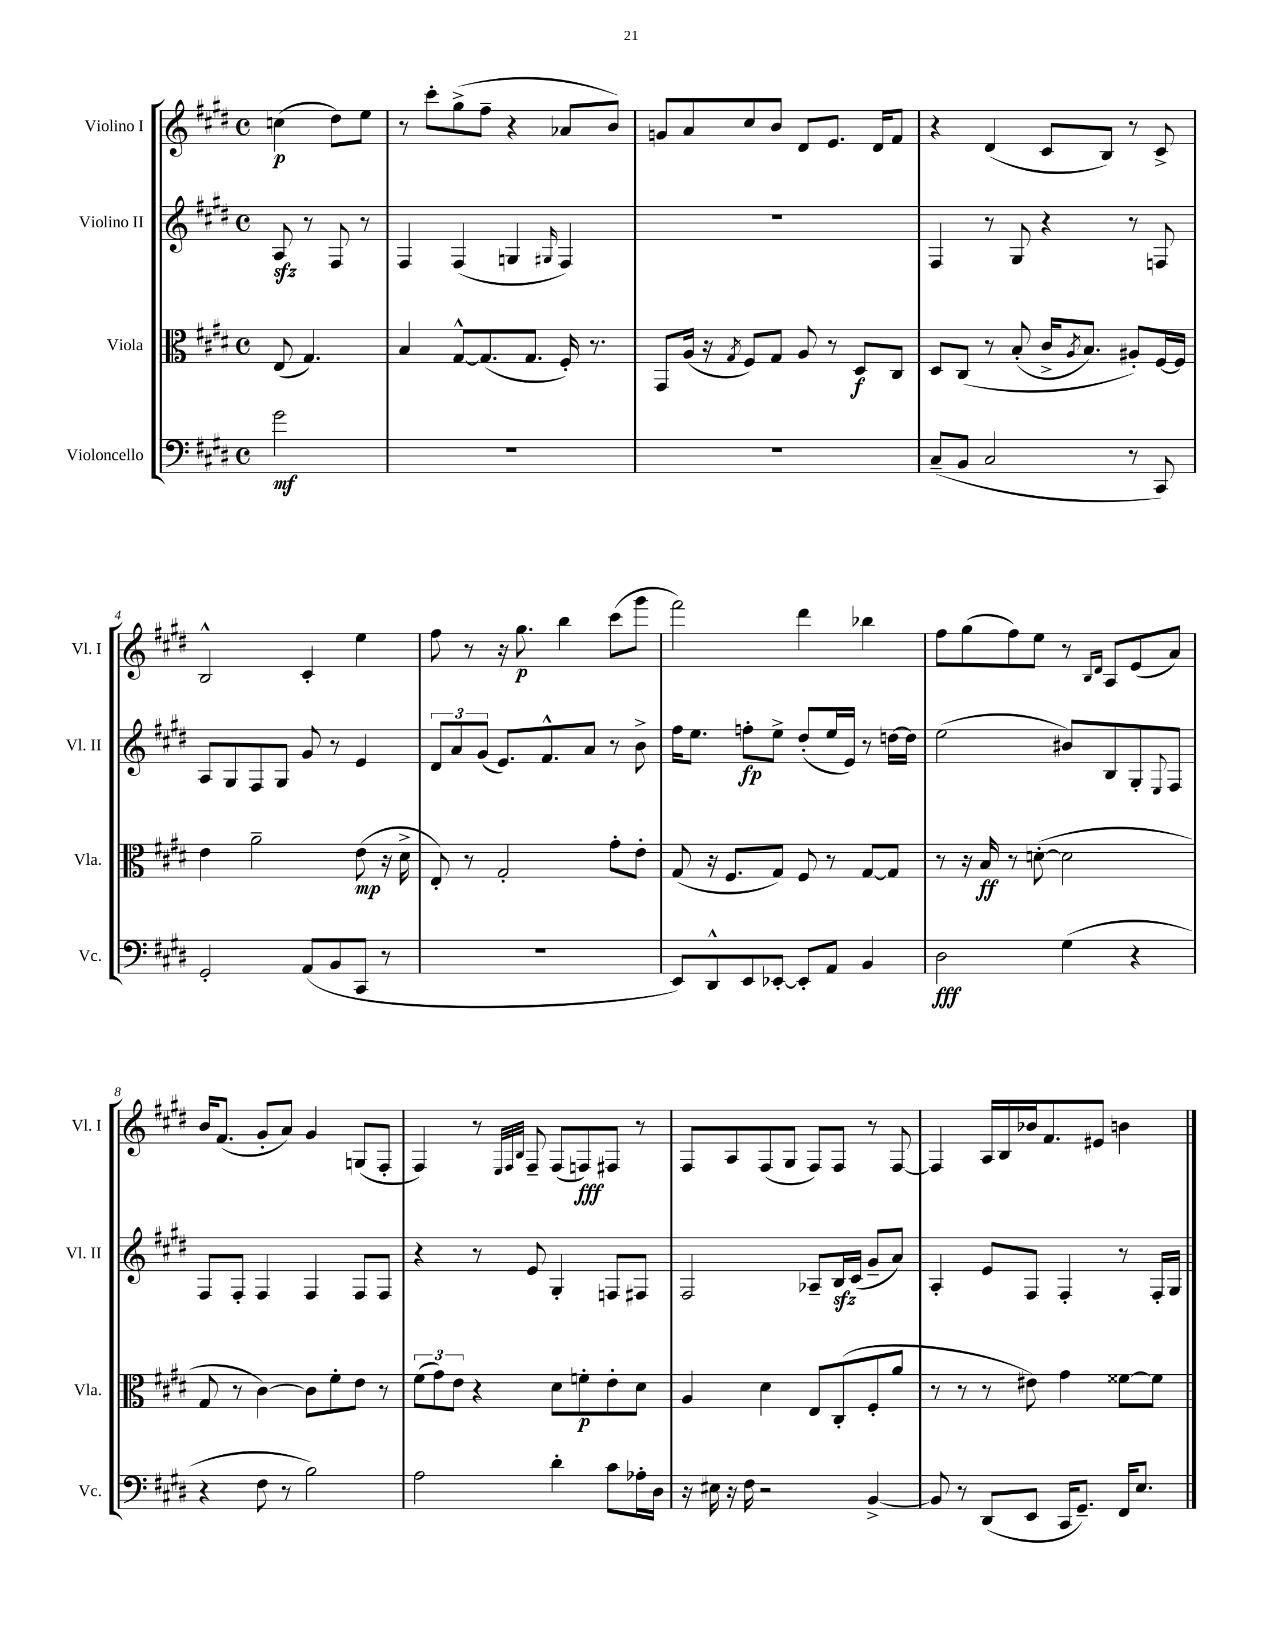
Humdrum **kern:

**kern	**kern	**kern	**kern
*staff4	*staff3	*staff2	*staff1
*clefF4	*clefC3	*clefG2	*clefG2
*k[f#c#g#d#]	*k[f#c#g#d#]	*k[f#c#g#d#]	*k[f#c#g#d#]
*M4/4	*M4/4	*M4/4	*M4/4
*met(c)	*met(c)	*met(c)	*met(c)
2g#	(8E	8A	(4cc
.	4.G#)	8r	.
.	.	8F#	8dd#)
.	.	8r	8ee
=	=	=	=
1r	4B	4F#	8r
.	.	.	8ccc#'
.	[8G#^^	(4F#	(8gg#^
.	(8.G#]	.	8ff#~
.	.	4G	4r
.	8.G#	.	.
.	.	16qqG#	.
.	16F#')	4F#)	8a-
.	8.r	.	.
.	.	.	8b)
=	=	=	=
1r	8GG#	1r	8g
.	(16A	.	8a
.	16r	.	.
.	8qG#	.	.
.	8F#)	.	8cc#
.	8G#	.	8b
.	8A	.	8d#
.	8r	.	8.e
.	8D#	.	.
.	.	.	16d#
.	8C#	.	8f#
=	=	=	=
(8C#~	8D#	4F#	4r
8BB	&(8C#	.	.
2C#	8r	8r	(4d#
.	(8B'	8G#	.
.	16c#^	4r	8c#
.	8qA	.	.
.	8.B)	.	.
.	.	.	8B)
8r	8A#'&)	8r	8r
8CC#)	[16F#	8F	8c#^
.	16F#]	.	.
=	=	=	=
2GG#'	4e	8A	2B^^
.	.	8G#	.
.	2a~	8F#	.
.	.	8G#	.
(8AA	.	8g#	4c#'
8BB	.	8r	.
8CC#	(8e	4e	4ee
8r	16r	.	.
.	16d#^	.	.
=	=	=	=
1r	8E')	12d#	8ff#
.	.	12a	.
.	8r	.	8r
.	.	(12g#	.
.	2G#'	8.e)	16r
.	.	.	8.gg#
.	.	8.f#^^	.
.	.	.	4bb
.	.	8a	.
.	8g#'	8r	(8ccc#
.	8e'	8b^	8ggg#
=	=	=	=
8EE)	(8G#	16ff#	2fff#)
.	.	8.ee	.
8DD#^^	16r	.	.
.	8.F#	.	.
8EE	.	8ff'	.
[8EE-'	8G#)	8ee^	.
8EE-']	8F#	(8dd#'	4ddd#
8AA	8r	16ee	.
.	.	16e)	.
4BB	[8G#	8r	4bb-
.	8G#]	[16dd	.
.	.	16dd]	.
=	=	=	=
2D#	8r	(2ee	8ff#
.	16r	.	(8gg#
.	16B	.	.
.	8r	.	8ff#)
.	([8d'	.	8ee
(4G#	2d]	8b#)	8r
.	.	.	16qqB
.	.	.	16qqd#
.	.	8B	8A
4r	.	8G#'	(8e
.	.	8qqE	.
.	.	8F#	8a)
=	=	=	=
4r	8G#	8F#	16b
.	.	.	(8.f#
.	8r	8F#'	.
8F#	[4c#)	4F#	8g#'
8r	.	.	8a)
2B)	8c#]	4F#	4g#
.	8f#'	.	.
.	8e	8F#	(8G
.	8r	8F#	8F#'
=	=	=	=
2A	(12f#	4r	4F#)
.	12g#)	.	.
.	12e	.	.
.	4r	8r	8r
.	.	.	32qqE
.	.	.	32qqF#
.	.	.	32qqB
.	.	8e	8F#~
4d#'	8d#	4G#'	(8F#
.	8f'	.	8F)
8c#	8e'	8F	8F#
16A-'	8d#	8F#	8r
16D#	.	.	.
=	=	=	=
16r	4A	2F#	8F#
16E#	.	.	.
16r	.	.	8A
16F#	.	.	.
2r	4d#	.	(8F#
.	.	.	8G#
.	8E	8A-~	8F#)
.	(8C#'	16B	8F#
.	.	(16c#	.
[4BB^	8F#'	8g#~	8r
.	8a	8a)	[8F#
=	=	=	=
8BB]	8r	4A'	4F#]
8r	8r	.	.
(8DD#	8r	8e	16A
.	.	.	16B
8EE	8e#)	8F#	16b-
.	.	.	8.f#
16CC#	4g#	4F#'	.
8.GG#~)	.	.	.
.	.	.	8e#
16FF#	[8f##	8r	4b
8.E	.	.	.
.	8f##]	16F#'	.
.	.	16G#	.
==	==	==	==
*-	*-	*-	*-
